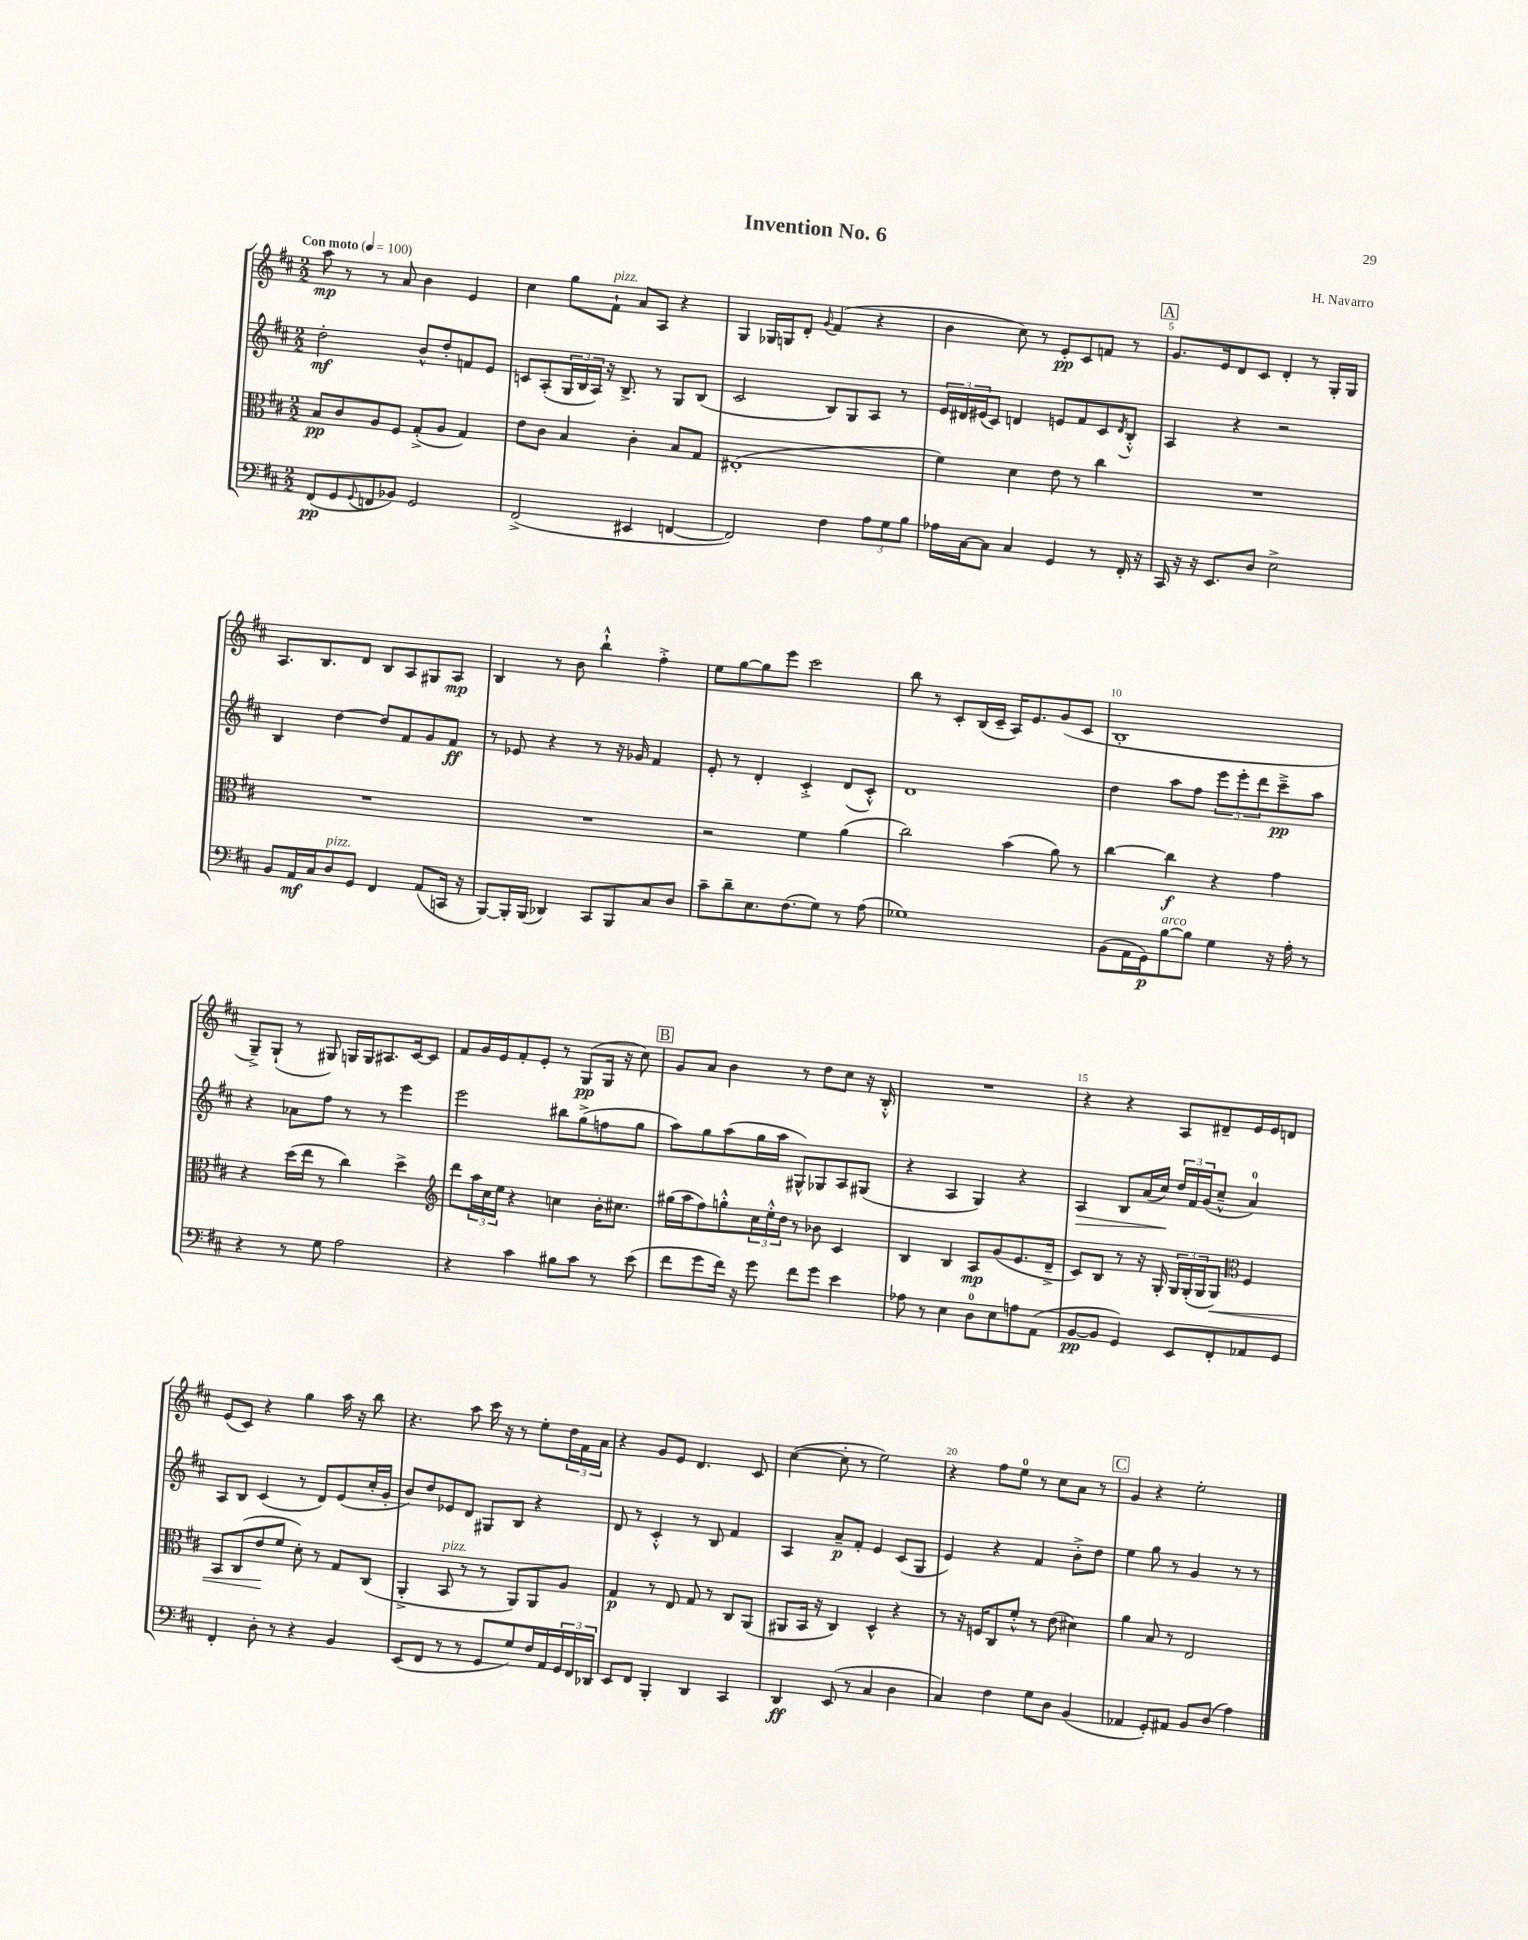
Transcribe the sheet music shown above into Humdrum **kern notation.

**kern	**kern	**kern	**kern
*staff4	*staff3	*staff2	*staff1
*clefF4	*clefC3	*clefG2	*clefG2
*k[f#c#]	*k[f#c#]	*k[f#c#]	*k[f#c#]
*M2/2	*M2/2	*M2/2	*M2/2
*MM100	*MM100	*MM100	*MM100
(8FF#	8B	2dd'	8aa
8GG	8c#	.	8r
8qqGG	.	.	.
8FF	8A	.	8r
8BB-)	8F#	.	8a
2GG	(8G'^	8b^^	4b
.	8A	8dd'	.
.	4G)	8f	4e
.	.	8e	.
=	=	=	=
(2FF#^	8e	8c	4cc#
.	8c#	(8A'	.
.	4B	24G	8gg
.	.	24B	.
.	.	24A)	.
.	.	16r	8f#`
.	.	8.B^	.
4EE#	4c#'	.	8a
.	.	8r	8A
[4FF	8B	8G	4r
.	8G	(8B	.
=	=	=	=
2FF])	(1E#'	2c#	4G
.	.	.	16G-
.	.	.	16G
.	.	.	8d'
.	.	.	8qqg
4F#	.	8B)	(4f#
.	.	8G	.
12A	.	8A	4r
12G	.	.	.
.	.	8r	.
12B	.	.	.
=	=	=	=
16A-	4f#)	24e	4b
.	.	24d#	.
[16C#	.	.	.
.	.	(24e#	.
8C#]	.	8c#)	.
4C#	4d	4d	8cc#)
.	.	.	8r
4GG	8e	8e	8e'
.	8r	8f#	8c#
8r	4cc#	8c#	8f
.	.	8qd	.
16FF#'	.	8B'^^	8r
16r	.	.	.
=	=	=	=
16CC#	1r	4A	8.g
16r	.	.	.
16r	.	.	.
8.EE	.	.	16e
.	.	4r	8d
8D	.	.	8c#
2E^	.	2r	4d'
.	.	.	8r
.	.	.	16G'
.	.	.	16G
=	=	=	=
8BB	1r	4B	8.A
16AA	.	.	.
16C#	.	.	8.B
8D	.	[4dd	.
8GG	.	.	8d
4FF#	.	8dd]	8B
.	.	8f#	8A
(8AA	.	8g	8G#
16CC	.	8f#	8A
16r	.	.	.
=	=	=	=
[8BBB)	1r	8r	4B
16BBB']	.	8e-	.
(16BBB	.	.	.
4DD-)	.	4r	8r
.	.	.	8b
8CC#	.	8r	4bb`^^
8BBB	.	16r	.
.	.	16g-	.
8C#	.	4f#	4ff#'^
8D	.	.	.
=	=	=	=
8c#~	2r	8e'	8ee
8d~	.	8r	[8gg
8.E	.	4d'	8gg]
.	.	.	8eee
(8.F#	.	.	.
.	4f#	4c#'^	2ccc#
8G)	.	.	.
8r	(4a	(8d	.
(8A	.	8c#'^^)	.
=	=	=	=
1G-)	2cc#)	1d	8bb
.	.	.	8r
.	.	.	8c#'
.	.	.	(16B
.	.	.	16c#~
.	(4b	.	16A)
.	.	.	8.e
.	8a)	.	(8g
.	8r	.	8c#
=	=	=	=
(8BB	[4cc#	4dd	1B'
16AA	.	.	.
16GG)	.	.	.
[8B	4cc#]	8aa	.
8B]	.	8ff#	.
4G	4r	12eee	.
.	.	12eee'	.
.	.	12ddd	.
16r	4g	8ccc#~^	.
16A'	.	.	.
8r	.	8aa	.
=	=	=	=
4r	4r	4r	8G~^)
.	.	.	(8G`
8r	(16dd	8a-	8r
.	16ee	.	.
8G	8r	8ff#	8G#)
2A	4cc#)	8r	16G
.	.	.	16G
.	.	8r	8.A#
.	4dd^	4eee	.
.	.	.	[16c#
.	.	.	8c#]
=	=	=	=
*	*clefG2	*	*
4r	8ddd	2eee	8f#
.	24aa	.	16g
.	24cc#	.	.
.	.	.	16e
.	24ee	.	.
4c#	4r	.	8f#'
.	.	.	8e'
8B#	4cc	8bb#	8r
8c#	.	(8gg^	(8G
8r	16b'	8ff	16G
.	8.cc#	.	16r
(8e	.	8gg	8cc#)
=	=	=	=
8f#	(16gg#	8aa)	8g
.	16aa	.	.
8g	8ff#)	8gg	8a
16f#)	8gg'^^	(8aa	4b
16r	.	.	.
8g	24cc#	16gg	.
.	24ee'^^	.	.
.	.	16aa	.
.	24dd	.	.
8f#	8r	8G#^^)	8r
8g	8b-	8G-	8dd
4e	4c#	8A	8cc#
.	.	(8G#	16r
.	.	.	16B'^^
=	=	=	=
8A-	4B	4r	1r
8r	.	.	.
4E	4B	4A	.
8D	8A	4G)	.
8E	(8g	.	.
8A	8.e	4r	.
(8AA	.	.	.
.	16d~^	.	.
=	=	=	=
[8BB	8c#)	4A	4r
8BB]	8B	.	.
4GG)	8r	8B	4r
.	16r	(16a	.
.	16G'	16cc#)	.
8EE	24G	24dd	8A
.	(24G'	24f#	.
.	24G	(24g	.
8FF#'	8G)	8cc#~^^	8d#~
*	*clefC3	*	*
8AA-	4F#	4a)	16e
.	.	.	16e
8GG	.	.	8d
=	=	=	=
4FF#'	8BB	8A	(8e
.	(8C#	8B	8c#)
8D'	8e	(4c#	4r
8r	8f#	.	.
4r	8d')	8r	4gg
.	8r	8d)	.
4BB	8G	(8e	16aa
.	.	.	16r
.	(8C#	16cc#'	8bb
.	.	16g'	.
=	=	=	=
(8EE	4AA'^	8b)	4.r
8FF#	.	8dd	.
8r	8BB	8e-	.
8r	8r	8d	8aa
8GG	8r	8G#	16ccc#
.	.	.	16r
8G)	8AA)	8B	8r
16F#	8AA	4r	8ee'
16AA	.	.	.
24GG	8A	.	24dd
24FF#	.	.	24f#
24DD-	.	.	24a
=	=	=	=
8EE	4G	8d	4r
8FF#	.	8r	.
4BBB'	8r	4c#'^^	8g
.	8E	.	8e
4DD	8G	8r	4.d
.	8r	8B	.
4CC#	8C#	4f#	.
.	(8AA	.	8c#
=	=	=	=
4DD	8AA#	4A	([4cc#
.	16BB	.	.
.	16r	.	.
(8EE	4C#)	8a~	8cc#']
8r	.	8f#'	8r
4C#	4D^^	4e	2ee)
4D	4r	(8c#	.
.	.	8G	.
=	=	=	=
4C#)	8r	4e)	4r
.	16r	.	.
.	16F	.	.
4F#	8C#	4r	8ff#
.	8f#'^^	.	8ee
8G	8r	4f#	8r
8D	(8e	.	8cc#
(4BB	4d#)	8b'^	8a
.	.	8dd	8r
=	=	=	=
4AA-	4a	4ee	4g
8GG')	8B	8gg	4r
8AA#	8r	8r	.
8BB	2E	4g	2ee'
(8D	.	.	.
4A)	.	8r	.
.	.	8r	.
==	==	==	==
*-	*-	*-	*-
